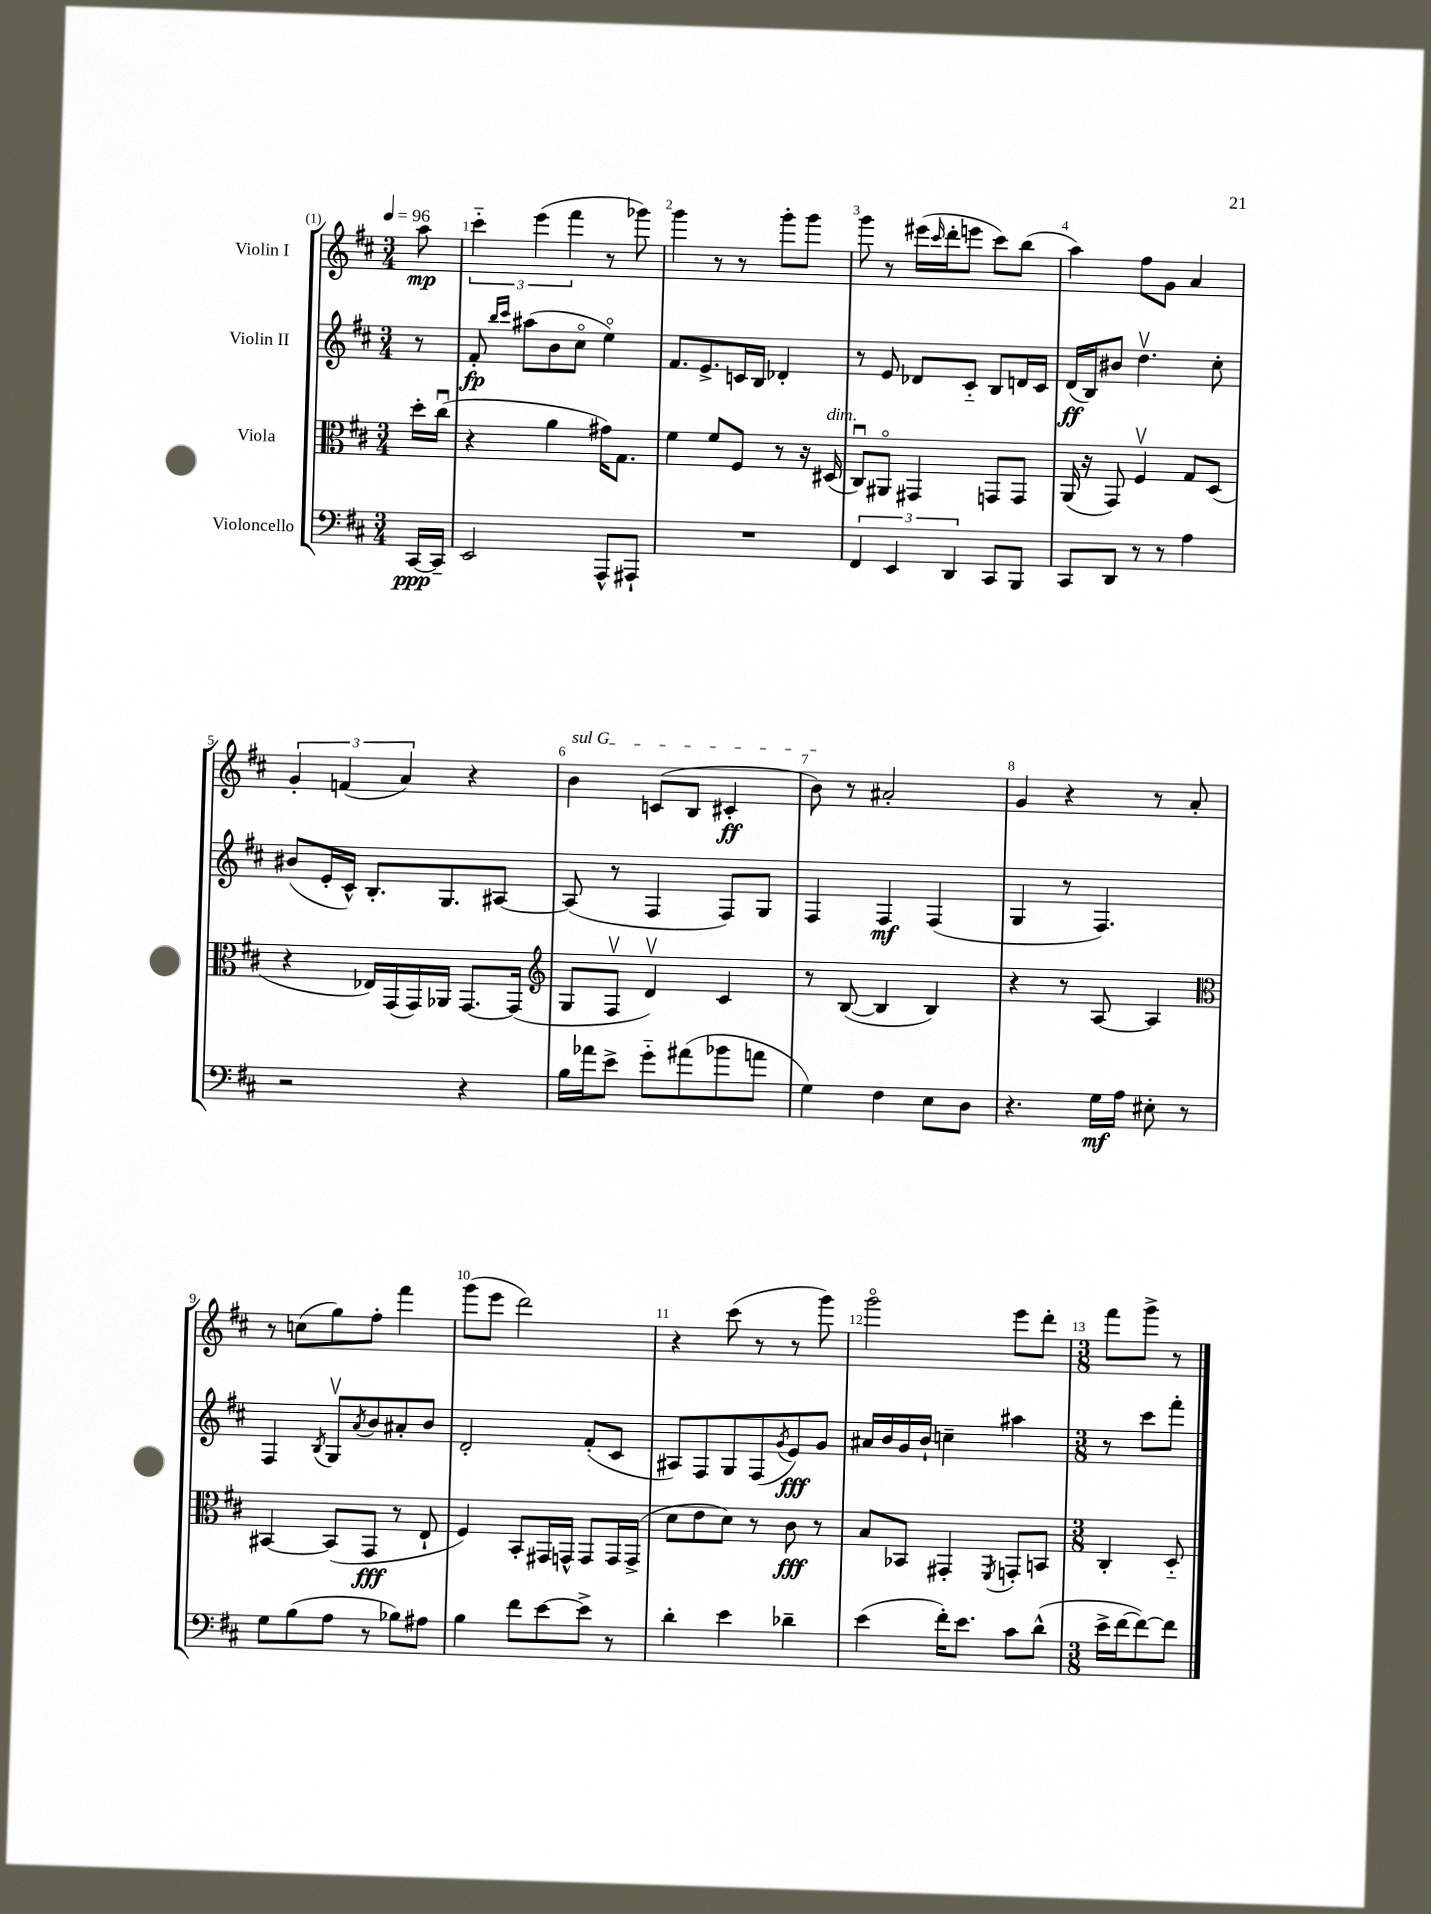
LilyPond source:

<<
\new StaffGroup <<
\new Staff = "s0" \with { instrumentName = "Violin I" } {
    \clef treble \key d \major \numericTimeSignature \time 3/4 \partial 8 \tempo 4 = 96
    a''8\mp |
    \tuplet 3/2 { cis'''4-_ e'''4( fis'''4 } r8 ges'''8) |
    g'''4 r8 r8 g'''8-. g'''8 |
    g'''8 r8 eis'''16( \grace { cis'''16 } d'''16-. e'''8 cis'''8) b''8( |
    a''4) fis''8 g'8 a'4 |
    \tuplet 3/2 { g'4-. f'4( a'4) } r4 |
    \once \override TextSpanner.bound-details.left.text = \markup { \italic "sul G" } b'4\startTextSpan c'8( b8 cis'4-.\ff |
    b'8\stopTextSpan) r8 ais'2-. |
    g'4 r4 r8 a'8-. |
    r8 c''8( g''8) fis''8-. fis'''4 |
    g'''8( e'''8 d'''2) |
    r4 cis'''8( r8 r8 g'''8) |
    g'''2\flageolet e'''8 d'''8-. |
    \numericTimeSignature \time 3/8 fis'''8 g'''8-> r8 \bar "|." |
}
\new Staff = "s1" \with { instrumentName = "Violin II" } {
    \clef treble \key d \major \numericTimeSignature \time 3/4 \partial 8
    r8 |
    fis'8-.\fp \grace { b''16 cis'''16 } ais''8( b'8 cis''8\flageolet e''4\flageolet) |
    fis'8. e'8.-> c'16 b16 des'4-. |
    r8 e'8 des'8 cis'8-_ b8 d'16 cis'16 |
    d'16\ff( b16) bis'8 d''4.\upbow cis''8-. |
    bis'8( e'16-. cis'16-^) b8.-. g8. ais8~ |
    ais8( r8 fis4 fis8) g8 |
    fis4 fis4\mf fis4( |
    g4 r8 fis4.) |
    fis4 \acciaccatura { b8 } g8\upbow \acciaccatura { a'8 } b'8 ais'8-. b'8 |
    d'2-. fis'8-.( cis'8 |
    ais8) fis8 g8 fis8( \acciaccatura { g'8 } e'8\fff) g'8 |
    ais'16 b'16 g'16 b'16-! c''4-- ais''4 |
    \numericTimeSignature \time 3/8 r8 cis'''8 fis'''8-. \bar "|." |
}
\new Staff = "s2" \with { instrumentName = "Viola" } {
    \clef alto \key d \major \numericTimeSignature \time 3/4 \partial 8
    d''16-. cis''16\downbow( |
    r4 a'4 gis'16) g8. |
    fis'4 fis'8 fis8 r8 r16 dis16^\markup { \italic "dim." }( |
    cis8\downbow) ais,8\flageolet gis,4 g,8 g,8 |
    a,16( r16 g,8) fis4\upbow g8 d8( |
    r4 ees16) g,16( g,16) aes,16 g,8.~ g,16( |
    \clef treble g8 fis8\upbow d'4\upbow) cis'4 |
    r8 b8~( b4 b4) |
    r4 r8 a8~ a4 |
    \clef alto bis,4~ bis,8( g,8\fff r8 e8-! |
    fis4) b,8-. gis,16 g,16-^ g,8 g,16 g,16->( |
    d'8 e'8 d'8) r8 cis'8\fff r8 |
    b8 bes,8 gis,4-. \acciaccatura { fis,8 } g,8-. b,8 |
    \numericTimeSignature \time 3/8 cis4-. d8-_ \bar "|." |
}
\new Staff = "s3" \with { instrumentName = "Violoncello" } {
    \clef bass \key d \major \numericTimeSignature \time 3/4 \partial 8
    cis,16~\ppp cis,16-- |
    e,2 a,,8-^ ais,,8-! |
    R2. |
    \tuplet 3/2 { fis,4 e,4 d,4 } cis,8 b,,8 |
    cis,8 d,8 r8 r8 a4 |
    r2 r4 |
    b16 aes'16 e'8-> g'8-_ ais'8( bes'8 a'8 |
    g4) fis4 e8 d8 |
    r4. g16\mf a16 eis8-. r8 |
    g8 b8( a8 r8 bes8) ais8 |
    b4 fis'8 e'8~ e'8-> r8 |
    d'4-. e'4 des'4-- |
    e'4( fis'16-.) e'8. cis'8 d'8-^( |
    \numericTimeSignature \time 3/8 e'16-> fis'16~ fis'8~) fis'8 \bar "|." |
}
>>
>>
\layout { \context { \Score \override BarNumber.break-visibility = ##(#f #t #t) barNumberVisibility = #all-bar-numbers-visible } }
